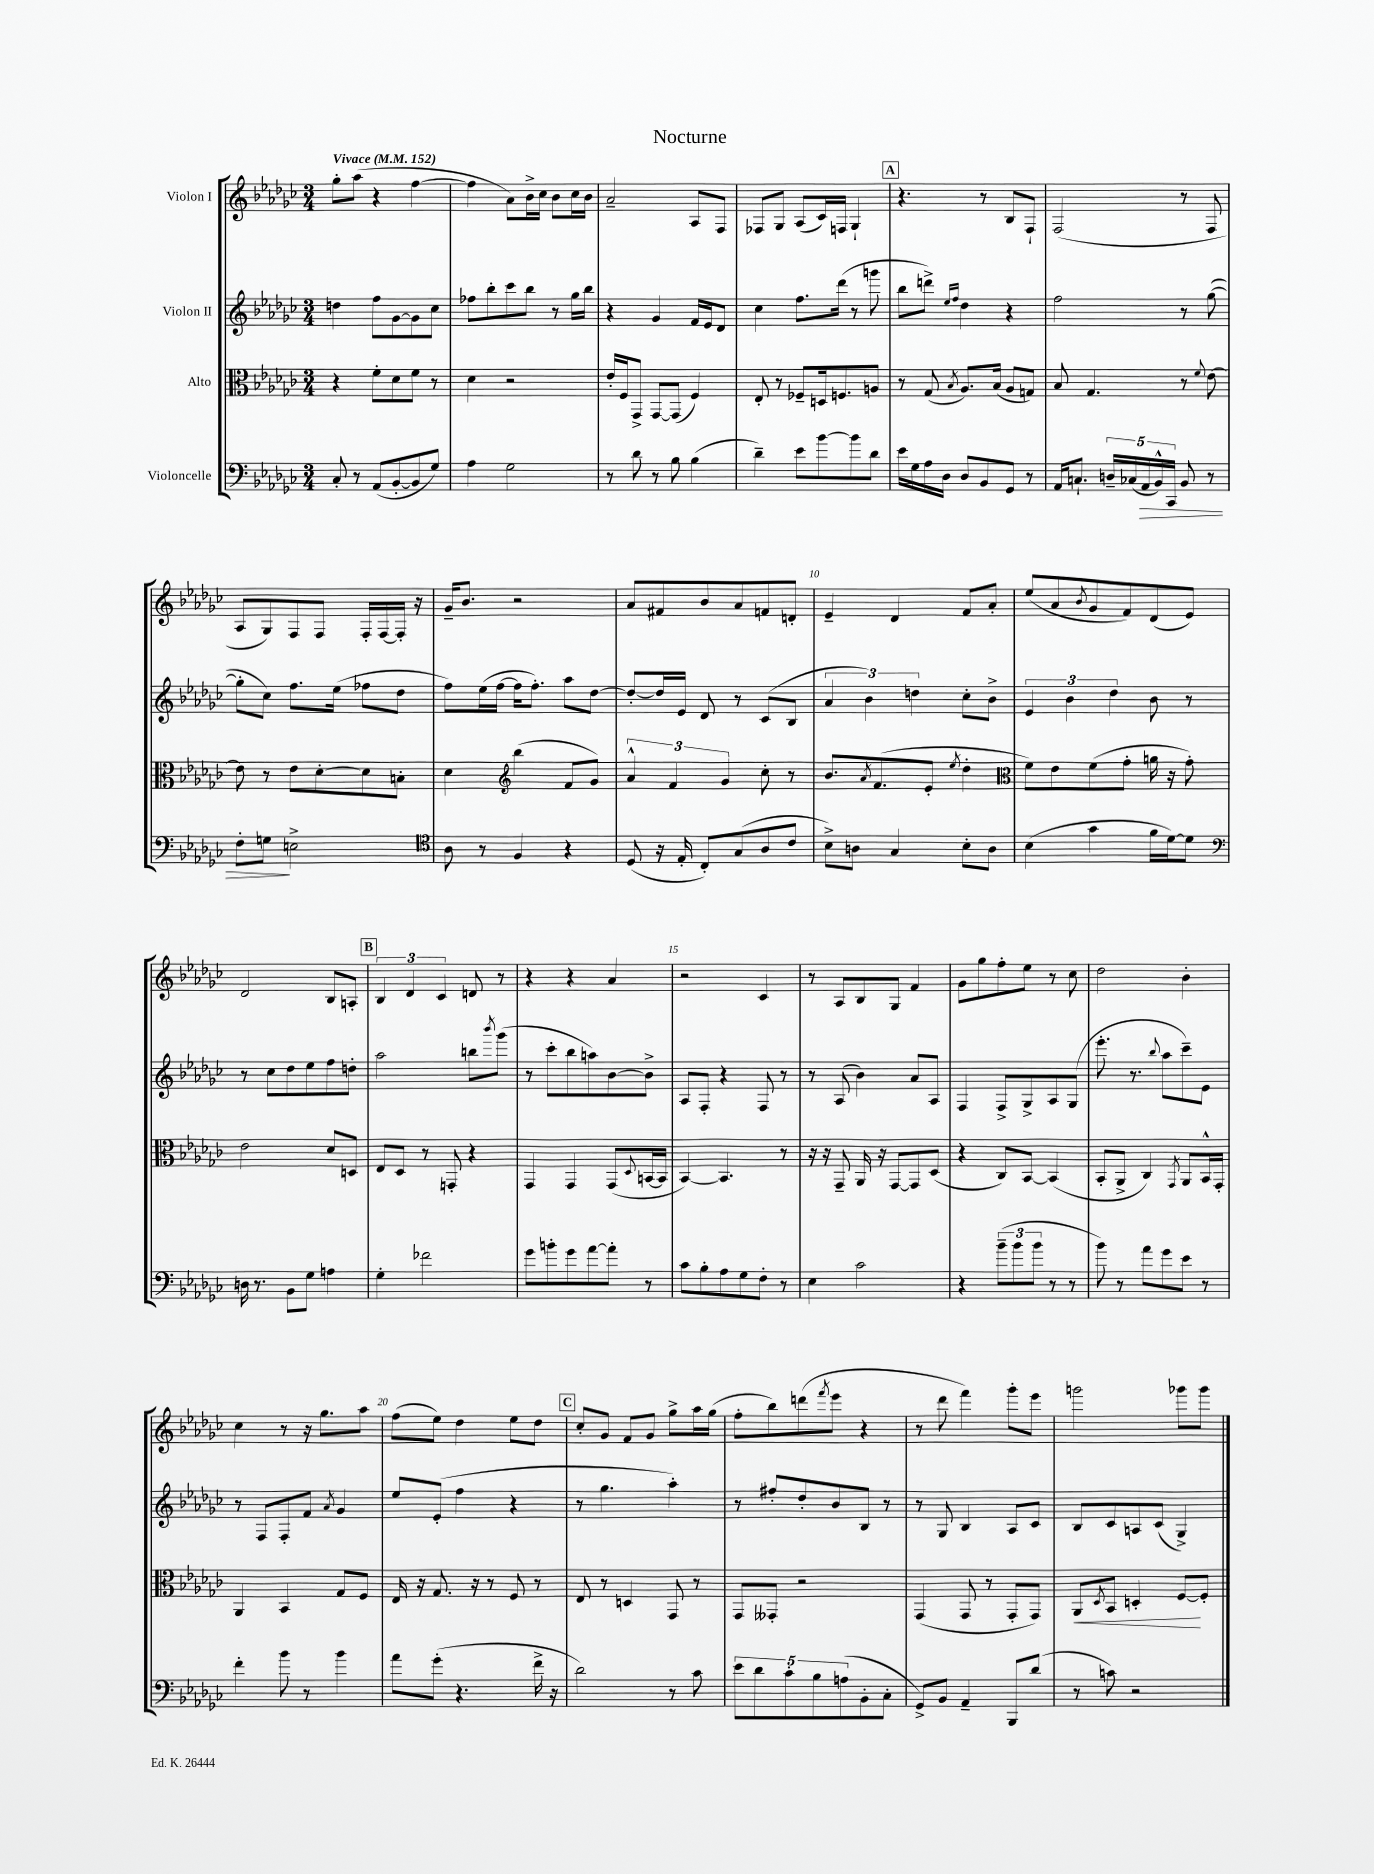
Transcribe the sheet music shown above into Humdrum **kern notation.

**kern	**kern	**kern	**kern
*staff4	*staff3	*staff2	*staff1
*clefF4	*clefC3	*clefG2	*clefG2
*k[b-e-a-d-g-c-]	*k[b-e-a-d-g-c-]	*k[b-e-a-d-g-c-]	*k[b-e-a-d-g-c-]
*M3/4	*M3/4	*M3/4	*M3/4
*MM152	*MM152	*MM152	*MM152
8C-'/	4r	4dd\	8gg-'\L
8r	.	.	(8aa-\J
(8AA-/L	8f'\L	8ff\L	4r
[8BB-'/	8d-\	[8g-\	.
8BB-/]	8f\J	8g-\]	[4ff\
8G-/J)	8r	8cc-\J	.
=	=	=	=
4A-\	4d-\	8ff-\L	4ff\]
.	.	8bb-'\	.
2G-\	2r	8ccc-\	8a-\L)
.	.	8bb-\J	16b-^\L
.	.	.	16cc-\JJ
.	.	8r	8b-\L
.	.	16gg-\LL	16cc-\L
.	.	16bb-\JJ	16b-\JJ
=	=	=	=
8r	16e-'/LL	4r	2a-~/
.	16F/J	.	.
8d-\	8GG-^/J	.	.
8r	[8GG-/L	4g-/	.
8B-\	(8GG-/]J	.	.
(4B-\	4F/)	16f/LL	8A-/L
.	.	16e-/J	.
.	.	8d-/J	8F/J
=	=	=	=
4d-~\)	8E-'/	4cc-\	8F-/L
.	8r	.	8G-/J
8e-\L	8F-~/L	8.ff\L	(8A-/L
[8b-\	16D/k	.	16c-/L)
.	8.F/	(16ddd-\Jk	16F/JJ
8b-\]	.	8r	4G-`/
8d-\J	8A/J	8ggg\	.
=	=	=	=
16e-\LL	8r	8bb-\L	4.r
16G-\	.	.	.
16A-\	(8G-/	8ddd^\J)	.
16D-\JJ	.	.	.
.	.	16qqee-/LL	.
.	8qB-/	16qqff/JJ	.
8D-/L	8.A-/L)	4dd-\	.
8BB-/	.	.	8r
.	(16B-/Jk	.	.
8GG-/J	8A-/L	4r	8B-/L
8r	8G/J)	.	8F`/J
=	=	=	=
16AA-/LK	8B-/	2ff\	(2F/
8.C`/J	.	.	.
.	4.G-/	.	.
20D~/LL	.	.	.
(20C-/	.	.	.
20AA-/	.	.	.
20BB-^^/)	.	.	.
20CC-/JJ	.	.	.
8BB-/	8r	8r	8r
.	8qqf/	.	.
8r	[8e-\	([8gg-\	8F/
=	=	=	=
8F'\L	8e-\]	8gg-'\]L	8A-/L
8G\J	8r	8cc-\J)	8G-/)
2E^\	8e-\L	8.ff\L	8F/
.	[8d-'\	.	8F/J
.	.	(16ee-\Jk	.
.	8d-\]	8ff-\L	16F'/LL
.	.	.	[16F/
.	8B'\J	8dd-\J	16F'/]JJ
.	.	.	16r
=	=	=	=
*clefC4	*	*	*
8A-\	4d-\	8ff\L)	16g-~/LK
.	.	.	8.b-/J
8r	.	(16ee-\L	.
.	.	[16ff\JJ	.
*	*clefG2	*	*
4F/	(4bb-\	16ff\]LK	2r
.	.	8.ff'\J)	.
4r	8f/L	8aa-\L	.
.	8g-/J)	[8dd-\J	.
=	=	=	=
(8D-/	6a-^^/	8dd-'/_L	8a-/L
16r	.	16dd-/]L	8f#/
.	6f/	.	.
16E-'/	.	16e-/JJ	.
8C-'/L)	.	8d-/	8b-/
.	6g-/	.	.
(8G-/	.	8r	8a-/
8A-/	8cc-'\	(8c-/L	8f/
8c-/J	8r	8B-/J	8d'/J
=	=	=	=
8B-^\L)	8.b-/L	6a-/	4e-~/
8A\J	.	.	.
.	.	6b-\)	.
.	8qa-/	.	.
.	(8.f/	.	.
4G-/	.	.	4d-/
.	.	6dd\	.
.	8e-'/J	.	.
.	8qee-/	.	.
8B-'\L	4dd-'\	8cc-'\L	8f/L
8A\J	.	8b-^\J	8a-'/J
=	=	=	=
*	*clefC3	*	*
(4B-\	8f\L)	6e-/	(8ee-/L
.	8e-\	.	8a-/
.	.	6b-\	.
.	.	.	8qb-/
4g-\	(8f\	.	8g-/
.	.	6dd-\	.
.	8g-'\J	.	8f/)
16f\LL	16a\	8b-\	(8d-/
[16d-\J)	16r	.	.
8d-\]J	8g-'\)	8r	8e-/J)
=	=	=	=
*clefF4	*	*	*
16D\	2e-\	8r	2d-/
8.r	.	.	.
.	.	8cc-\L	.
8BB-\L	.	8dd-\	.
8G-\J	.	8ee-\	.
4A\	8d-/L	8ff\	8B-/L
.	8D/J	8dd'\J	8A'/J
=	=	=	=
4G-'\	8E-/L	2aa-\	6B-/
.	8D-/J	.	.
.	.	.	6d-/
2f-\	8r	.	.
.	.	.	6c-/
.	8GG'/	.	.
.	4r	8bb\L	8d/
.	.	8qbbb-/	.
.	.	(8ggg-\J	8r
=	=	=	=
8g-\L	4GG-/	8r	4r
8b'\	.	8ccc-'\L	.
8g-\	4GG-/	8bb-\	4r
[8a-\	.	8aa\)	.
8a-'\]J	(8GG-/L	[8b-\	4a-/
.	8qqD-/	.	.
8r	[16BB/L	8b-^\]J	.
.	16BB/]JJ	.	.
=	=	=	=
8c-\L	[4BB-/)	8A-/L	2r
8B-'\	.	8F'/J	.
8A-\	4.BB-/]	4r	.
8G-\	.	.	.
8F'\J	.	8F/	4c-/
8r	8r	8r	.
=	=	=	=
4E-\	16r	8r	8r
.	16r	.	.
.	8GG-~/	(8A-/	8A-/L
2c-\	16AA-/	4b-\)	8B-/
.	16r	.	.
.	[8GG-/L	.	8G-/J
.	8GG-/]	8a-/L	4f/
.	(8D-/J	8A-/J	.
=	=	=	=
4r	4r	4F/	8g-\L
.	.	.	8gg-\
(12b-~\L	8C-/L)	8F^/L	8ff'\
12b-\	.	.	.
.	[8BB-/J	8G-^/	8ee-\J
12b-\J	.	.	.
8r	(4BB-/]	8A-/	8r
8r	.	(8G-/J	8cc-\
=	=	=	=
8b-\)	8BB-'/L	8.eee-'\	2dd-\
8r	8AA-^/J	.	.
.	.	8.r	.
8a-\L	4C-/)	.	.
.	.	8qqbb-/	.
8g-\	.	8aa-\L	.
.	8qGG-/	.	.
8e-\J	8AA-/L	8ccc-~\)	4b-'\
8r	16BB-^^/L	8e-\J	.
.	16GG-'/JJ	.	.
=	=	=	=
4f'\	4AA-/	8r	4cc-\
.	.	8F/L	.
8b-\	4BB-/	8F'/	8r
8r	.	8f/J	16r
.	.	.	8.gg-\L
.	.	8qa-/	.
4b-\	8G-/L	4g-/	.
.	8F/J	.	8aa-\J
=	=	=	=
8a-\L	16E-/	8ee-/L	(8ff\L
.	16r	.	.
(8g-'\J	8.G-/	(8e-'/J	8ee-\J)
4.r	.	4ff\	4dd-\
.	16r	.	.
.	8r	.	.
.	8F/	4r	8ee-\L
16f^\	8r	.	8dd-\J
16r	.	.	.
=	=	=	=
2d-\)	8E-/	8r	8cc-'/L
.	8r	4.gg-\	8g-/J
.	4D/	.	8f/L
.	.	.	8g-/J
8r	8GG-/	4aa-'\)	8gg-^\L
8c-\	8r	.	16aa-\L
.	.	.	(16gg-\JJ
=	=	=	=
10e-\L	8GG-/L	8r	8ff'\L
10d-\	.	.	.
.	8GG--'/J	8ff#'/L	8bb-\)
10c-'\	.	.	.
.	2r	8dd-'/	(8ddd\
10B-\	.	.	.
.	.	.	8qfff/
.	.	8b-/	8eee-\J
(10A\	.	.	.
8BB-'\	.	8B-/J	4r
8C-'\J	.	8r	.
=	=	=	=
8GG-^/L)	(4GG-/	8r	8r
8BB-/J	.	8G-/	8ddd-\
4AA-~/	8GG-/	4B-/	4fff\)
.	8r	.	.
8BBB-/L	8GG-'/L	8A-/L	8ggg-'\L
(8d-/J	8GG-/J)	8c-/J	8eee-\J
=	=	=	=
8r	8AA-/L	8B-/L	2ggg\
.	8qD-/	.	.
8c\)	8BB-/J	8c-/	.
2r	4D'/	8A/	.
.	.	(8c-/J	.
.	[8F/L	4G-^/)	8ggg-\L
.	8F'/]J	.	8ggg-\J
==	==	==	==
*-	*-	*-	*-
